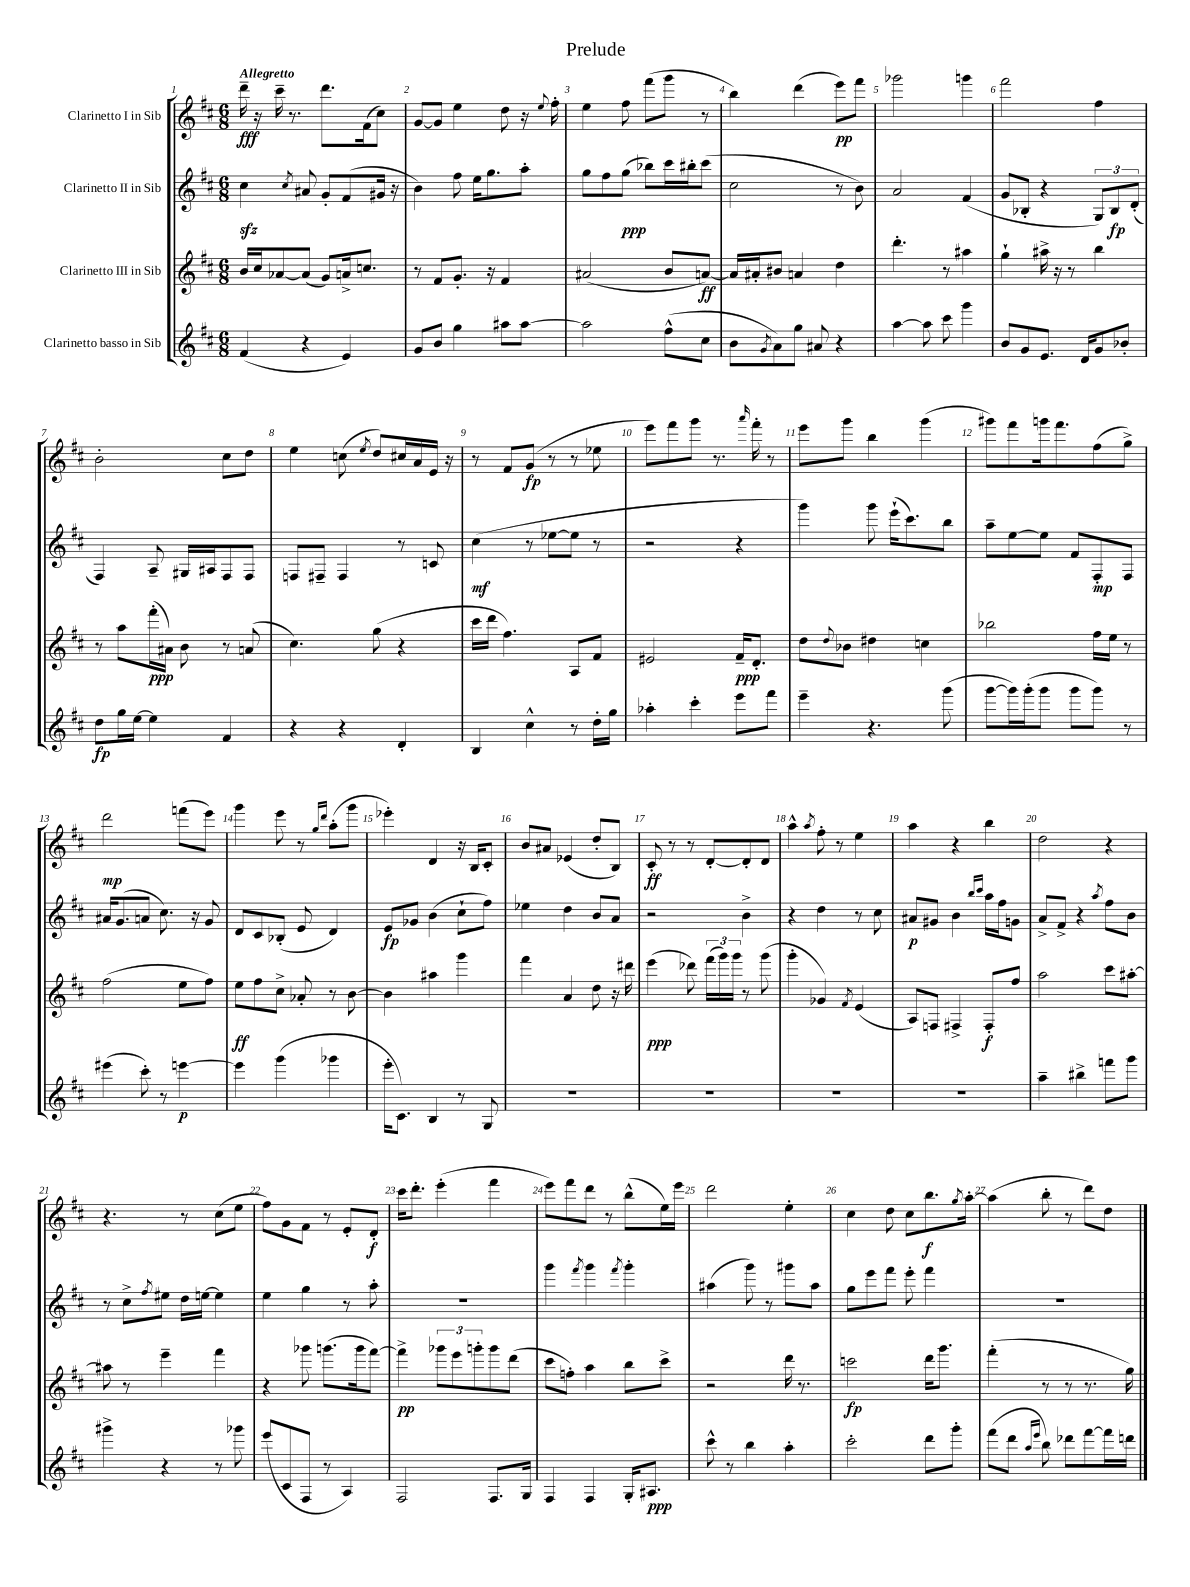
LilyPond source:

\header { title = "Prelude" }
<<
\new StaffGroup <<
\new Staff = "s0" \with { instrumentName = "Clarinetto I in Sib" } {
    \clef treble \key d \major \numericTimeSignature \time 6/8 \tempo "Allegretto"
    d'''16--\fff r16 cis'''16-- r8. d'''8. fis'16( cis''8) |
    g'8~ g'8 e''4 d''8 r16 \appoggiatura { e''8 } fis''16-. |
    e''4 fis''8 fis'''8( g'''8 r8 |
    b''4) d'''4( e'''8\pp) fis'''8 |
    ges'''2 g'''4 |
    fis'''2 fis''4 |
    b'2-. cis''8 d''8 |
    e''4 c''8( \acciaccatura { e''8 } d''8) cis''16 a'16 e'16 r16 |
    r8 fis'8 g'8\fp( r8 r8 ees''8 |
    e'''8) fis'''8 g'''8 r8. \grace { a'''16 } fis'''16-. r8 |
    e'''8 g'''8 b''4 g'''4( |
    gis'''8) fis'''8 g'''16 fis'''8. fis''8( g''8->) |
    d'''2\mp f'''8( e'''8) |
    g'''4 e'''8 r8 \grace { g''16 d'''16 } a''8-.( g'''8 |
    ees'''4-.) d'4 r16 b16 cis'8-. |
    b'8 ais'8 ees'4( d''8-. b8) |
    cis'8-.\ff r8 r8 d'8~-. d'8-. d'8 |
    a''4-^ \acciaccatura { a''8 } fis''8-. r8 e''4 |
    a''4 r4 b''4 |
    d''2 r4 |
    r4. r8 cis''8( e''8 |
    fis''8) g'8 fis'8 r8 e'8-. d'8-.\f |
    cis'''16 d'''8.-. e'''4-.( fis'''4 |
    e'''8) fis'''8 d'''8 r8 b''8-^( e''16) e'''16 |
    d'''2 e''4-. |
    cis''4 d''8 cis''8 b''8.\f \acciaccatura { g''8 } a''16~-. |
    a''4( b''8-. r8 d'''8) d''8 \bar "|." |
}
\new Staff = "s1" \with { instrumentName = "Clarinetto II in Sib" } {
    \clef treble \key d \major \numericTimeSignature \time 6/8
    cis''4\sfz \acciaccatura { cis''8 } ais'8 g'8-. fis'8( gis'16 r16 |
    b'4) fis''8 e''16 g''8. a''8-. |
    g''8 fis''8 g''8\ppp( bes''8) cis'''16 bis''16-. cis'''8( |
    cis''2 r8 b'8) |
    a'2 fis'4( |
    g'8 bes8-. r4 \tuplet 3/2 { g8) bes8\fp d'8-.( } |
    fis4) a8-- gis16 ais16 fis8 fis8 |
    f8 fis8-- fis4 r8 c'8 |
    cis''4\mf( r8 ees''8~ ees''8 r8 |
    r2 r4 |
    g'''4) g'''8 e'''16-!( cis'''8.) b''8 |
    a''8-- e''8~ e''8 fis'8 fis8-.\mp fis8 |
    ais'16 g'8.( a'8 cis''8.) r16 g'8 |
    d'8 cis'8 bes8-.( e'8 d'4) |
    e'8\fp ges'8 b'4( cis''8-! fis''8) |
    ees''4 d''4 b'8 a'8 |
    r2 b'4-> |
    r4 d''4 r8 cis''8 |
    ais'8\p gis'8 b'4 \grace { b''16 cis'''16 } a''16 fis''16 g'8 |
    a'8-> fis'8-> r4 \acciaccatura { a''8 } fis''8 b'8 |
    r8 cis''8-> \acciaccatura { fis''8 } eis''8 d''16 e''16~ e''4 |
    e''4 g''4 r8 a''8-. |
    R2. |
    g'''4 \acciaccatura { fis'''8 } g'''4 \acciaccatura { fis'''8 } g'''4-. |
    ais''4( g'''8) r8 gis'''8 ais''8 |
    g''8 e'''8 fis'''8 e'''8-. fis'''4 |
    R2. \bar "|." |
}
\new Staff = "s2" \with { instrumentName = "Clarinetto III in Sib" } {
    \clef treble \key d \major \numericTimeSignature \time 6/8
    b'16 cis''16 aes'8~ aes'8( g'8) a'16-> c''8. |
    r8 fis'8 g'8.-. r16 fis'4 |
    ais'2( b'8 a'8~\ff) |
    a'16 ais'16-. bis'8 a'4 d''4 |
    d'''4.-. r8 ais''4 |
    g''4-! ais''16-> r16 r8 b''4 |
    r8 a''8 fis'''16-.\ppp( ais'16) b'8 r8 a'8( |
    cis''4.) g''8( r4 |
    cis'''16 d'''16 fis''4.) a8 fis'8 |
    eis'2 fis'16--\ppp d'8.-. |
    d''8 \appoggiatura { d''8 } bes'8 dis''4 c''4 |
    bes''2 fis''16 e''16 r8 |
    fis''2( e''8 fis''8) |
    e''8\ff fis''8 cis''8-> aes'8-. r8 b'8~ |
    b'4 ais''4 g'''4 |
    fis'''4 a'4 d''8 r16 dis'''16 |
    e'''4\ppp( des'''8) \tuplet 3/2 { fis'''16( g'''16) g'''16 } r8 g'''8( |
    g'''4-. ges'4) \acciaccatura { fis'8 } e'4( |
    a8) f8 fis4-> fis8-.\f fis''8 |
    a''2 cis'''8 ais''8~-. |
    ais''8 r8 e'''4-- fis'''4 |
    r4 ges'''8 g'''8.( g'''16 fis'''8~) |
    fis'''4->\pp \tuplet 3/2 { ges'''8 e'''8 g'''8-. } g'''8 d'''8( |
    cis'''8 f''8-.) a''4 b''8 cis'''8-> |
    r2 d'''16 r8. |
    c'''2\fp d'''16 g'''8. |
    fis'''4-.( r8 r8 r8. g''16) \bar "|." |
}
\new Staff = "s3" \with { instrumentName = "Clarinetto basso in Sib" } {
    \clef treble \key d \major \numericTimeSignature \time 6/8
    fis'4( r4 e'4) |
    g'8 b'8 g''4 ais''8 ais''8~ |
    ais''2 fis''8-^( cis''8 |
    b'8 \acciaccatura { g'8 } a'8) g''8 ais'8 r4 |
    a''4~ a''8 cis'''8 g'''4 |
    b'8 g'8 e'8. d'16 g'8 bes'8-. |
    d''8\fp g''16 e''16~ e''4 fis'4 |
    r4 r4 d'4-. |
    b4 cis''4-^ r8 d''16-. g''16 |
    aes''4-. cis'''4-. e'''8 fis'''8 |
    e'''4-- r4. g'''8( |
    g'''8~ g'''16) g'''16-.( g'''8 g'''8 g'''8) r8 |
    eis'''4( cis'''8-.) r8 e'''4~\p |
    e'''4 g'''4( ges'''4 |
    e'''16-. cis'8.) b4 r8 g8 |
    R2. |
    R2. |
    R2. |
    R2. |
    a''4-- bis''4-> f'''8 g'''8 |
    gis'''4-> r4 r8 ges'''8 |
    e'''8( cis'8 fis8 r8 a4) |
    fis2 fis8. g16 |
    fis4 fis4 g16-. ais8.\ppp |
    cis'''8-^ r8 b''4 a''4-. |
    cis'''2-. d'''8 g'''8-. |
    fis'''8( d'''8 \grace { a''16 e'''16 } b''8) des'''8 fis'''8~ fis'''16 d'''16 \bar "|." |
}
>>
>>
\layout { \context { \Score \override BarNumber.break-visibility = ##(#f #t #t) barNumberVisibility = #all-bar-numbers-visible } }
